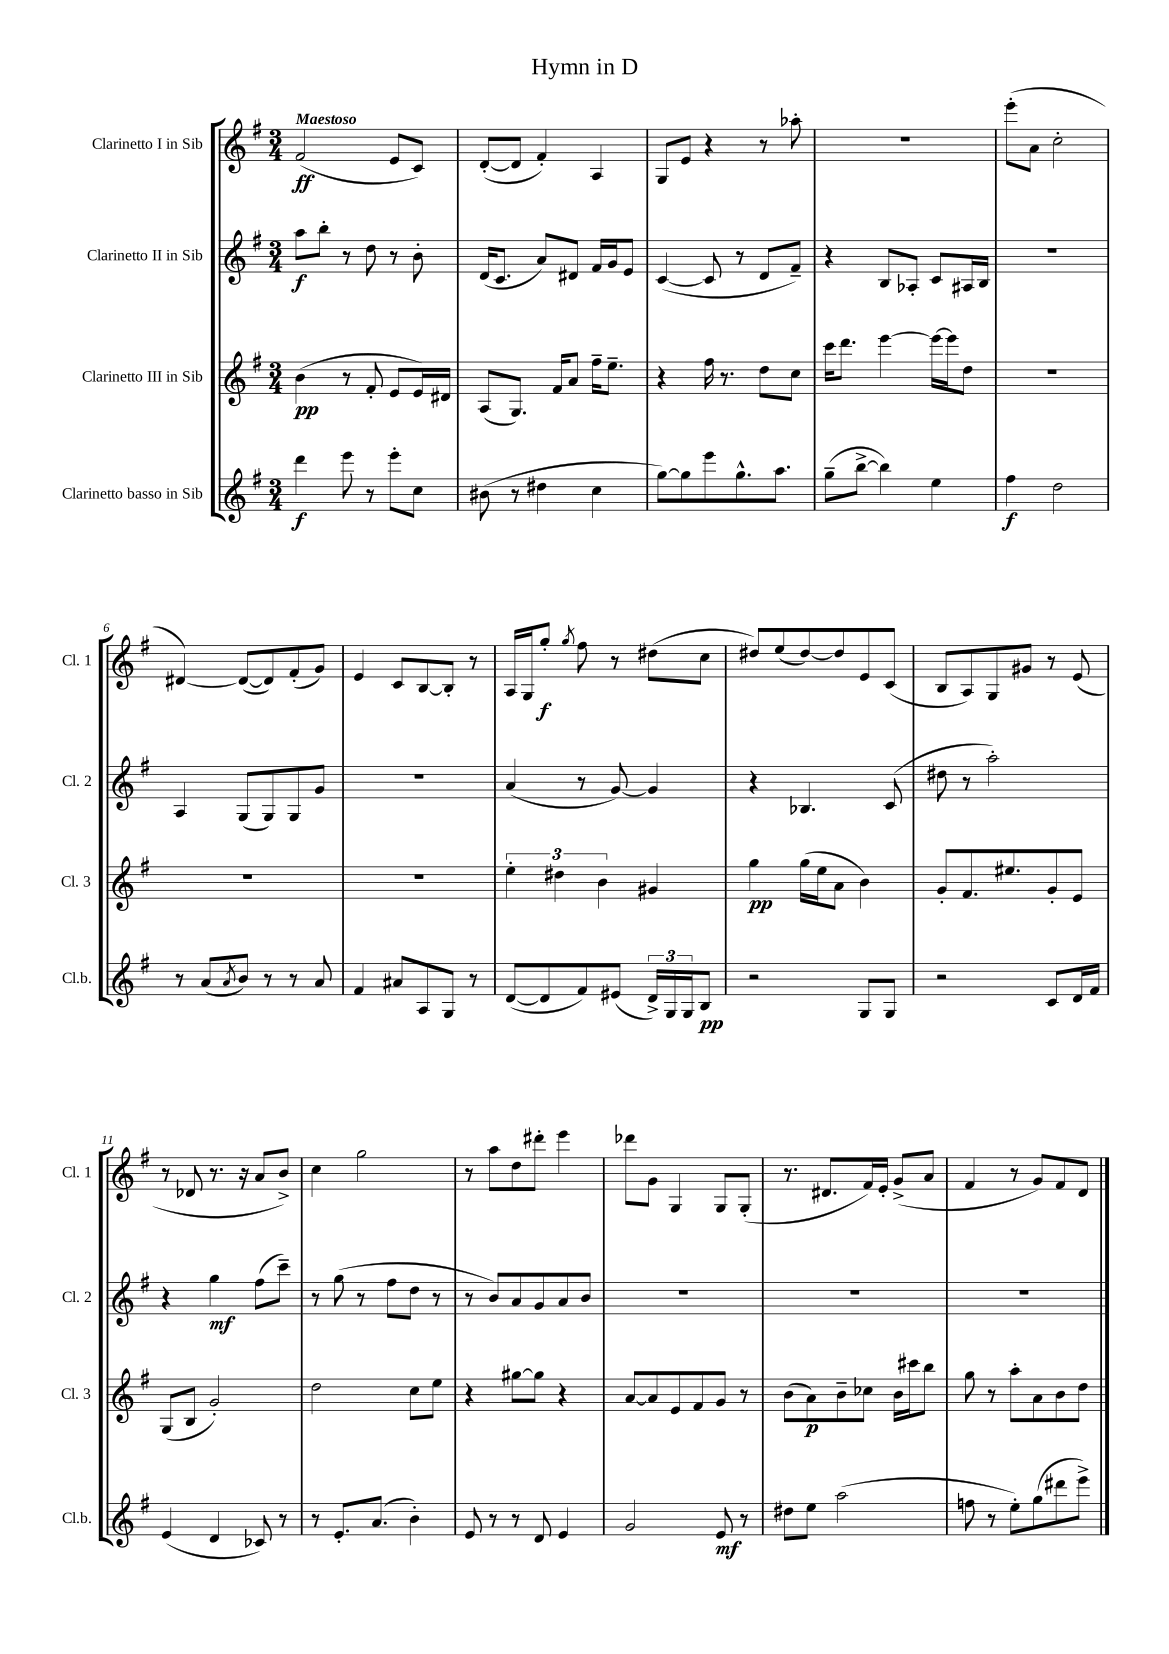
\header { title = "Hymn in D" }
<<
\new StaffGroup <<
\new Staff = "s0" \with { instrumentName = "Clarinetto I in Sib" shortInstrumentName = "Cl. 1" } {
    \clef treble \key g \major \numericTimeSignature \time 3/4 \tempo "Maestoso"
    fis'2\ff( e'8 c'8) |
    d'8~-.( d'8 fis'4-.) a4 |
    g8 e'8 r4 r8 aes''8-. |
    R2. |
    e'''8-.( a'8 c''2-. |
    dis'4~) dis'8~( dis'8) fis'8-.( g'8) |
    e'4 c'8 b8~ b8-. r8 |
    a16 g16 g''8-.\f \acciaccatura { g''8 } fis''8 r8 dis''8( c''8 |
    dis''8) e''8( dis''8~) dis''8 e'8 c'8( |
    b8 a8) g8 gis'8 r8 e'8( |
    r8 des'8 r8. r16 a'8 b'8->) |
    c''4 g''2 |
    r8 a''8 d''8 dis'''8-. e'''4 |
    des'''8 g'8 g4 g8 g8-.( |
    r8. dis'8. fis'16) e'16-. g'8->( a'8 |
    fis'4 r8 g'8) fis'8 d'8 \bar "|." |
}
\new Staff = "s1" \with { instrumentName = "Clarinetto II in Sib" shortInstrumentName = "Cl. 2" } {
    \clef treble \key g \major \numericTimeSignature \time 3/4
    a''8\f b''8-. r8 d''8 r8 b'8-. |
    d'16( c'8. a'8) dis'8 fis'16 g'16 e'8 |
    c'4~( c'8 r8 d'8 fis'8--) |
    r4 b8 aes8-. c'8 ais16 b16 |
    R2. |
    a4 g8( g8) g8 g'8 |
    R2. |
    a'4( r8 g'8~) g'4 |
    r4 bes4. c'8( |
    dis''8 r8 a''2-.) |
    r4 g''4\mf fis''8( c'''8--) |
    r8 g''8( r8 fis''8 d''8 r8 |
    r8 b'8) a'8 g'8 a'8 b'8 |
    R2. |
    R2. |
    R2. \bar "|." |
}
\new Staff = "s2" \with { instrumentName = "Clarinetto III in Sib" shortInstrumentName = "Cl. 3" } {
    \clef treble \key g \major \numericTimeSignature \time 3/4
    b'4\pp( r8 fis'8-. e'8 e'16) dis'16 |
    a8( g8.) fis'16 a'8 fis''16-- e''8.-- |
    r4 fis''16 r8. d''8 c''8 |
    c'''16 d'''8. e'''4~ e'''16~ e'''16 d''8 |
    R2. |
    R2. |
    R2. |
    \tuplet 3/2 { e''4-. dis''4 b'4 } gis'4 |
    g''4\pp g''16( e''16 a'8 b'4) |
    g'8-. fis'8. eis''8. g'8-. e'8 |
    g8( b8 g'2-.) |
    d''2 c''8 e''8 |
    r4 gis''8~ gis''8 r4 |
    a'8~ a'8 e'8 fis'8 g'8 r8 |
    b'8( a'8\p) b'8-- ces''8 b'16 cis'''16 b''8 |
    g''8 r8 a''8-. a'8 b'8 d''8 \bar "|." |
}
\new Staff = "s3" \with { instrumentName = "Clarinetto basso in Sib" shortInstrumentName = "Cl.b." } {
    \clef treble \key g \major \numericTimeSignature \time 3/4
    d'''4\f e'''8 r8 e'''8-. c''8 |
    bis'8( r8 dis''4 c''4 |
    g''8~) g''8 e'''8 g''8.-^ a''8. |
    g''8--( b''8~-> b''4) e''4 |
    fis''4\f d''2 |
    r8 a'8( \acciaccatura { a'8 } b'8) r8 r8 a'8 |
    fis'4 ais'8 a8 g8 r8 |
    d'8~( d'8 fis'8) eis'8( \tuplet 3/2 { d'16->) g16 g16 } b8\pp |
    r2 g8 g8 |
    r2 c'8 d'16 fis'16 |
    e'4( d'4 ces'8) r8 |
    r8 e'8.-. a'8.( b'4-.) |
    e'8 r8 r8 d'8 e'4 |
    g'2 e'8\mf r8 |
    dis''8 e''8 a''2( |
    f''8 r8 e''8-.) g''8( dis'''8 e'''8->) \bar "|." |
}
>>
>>
